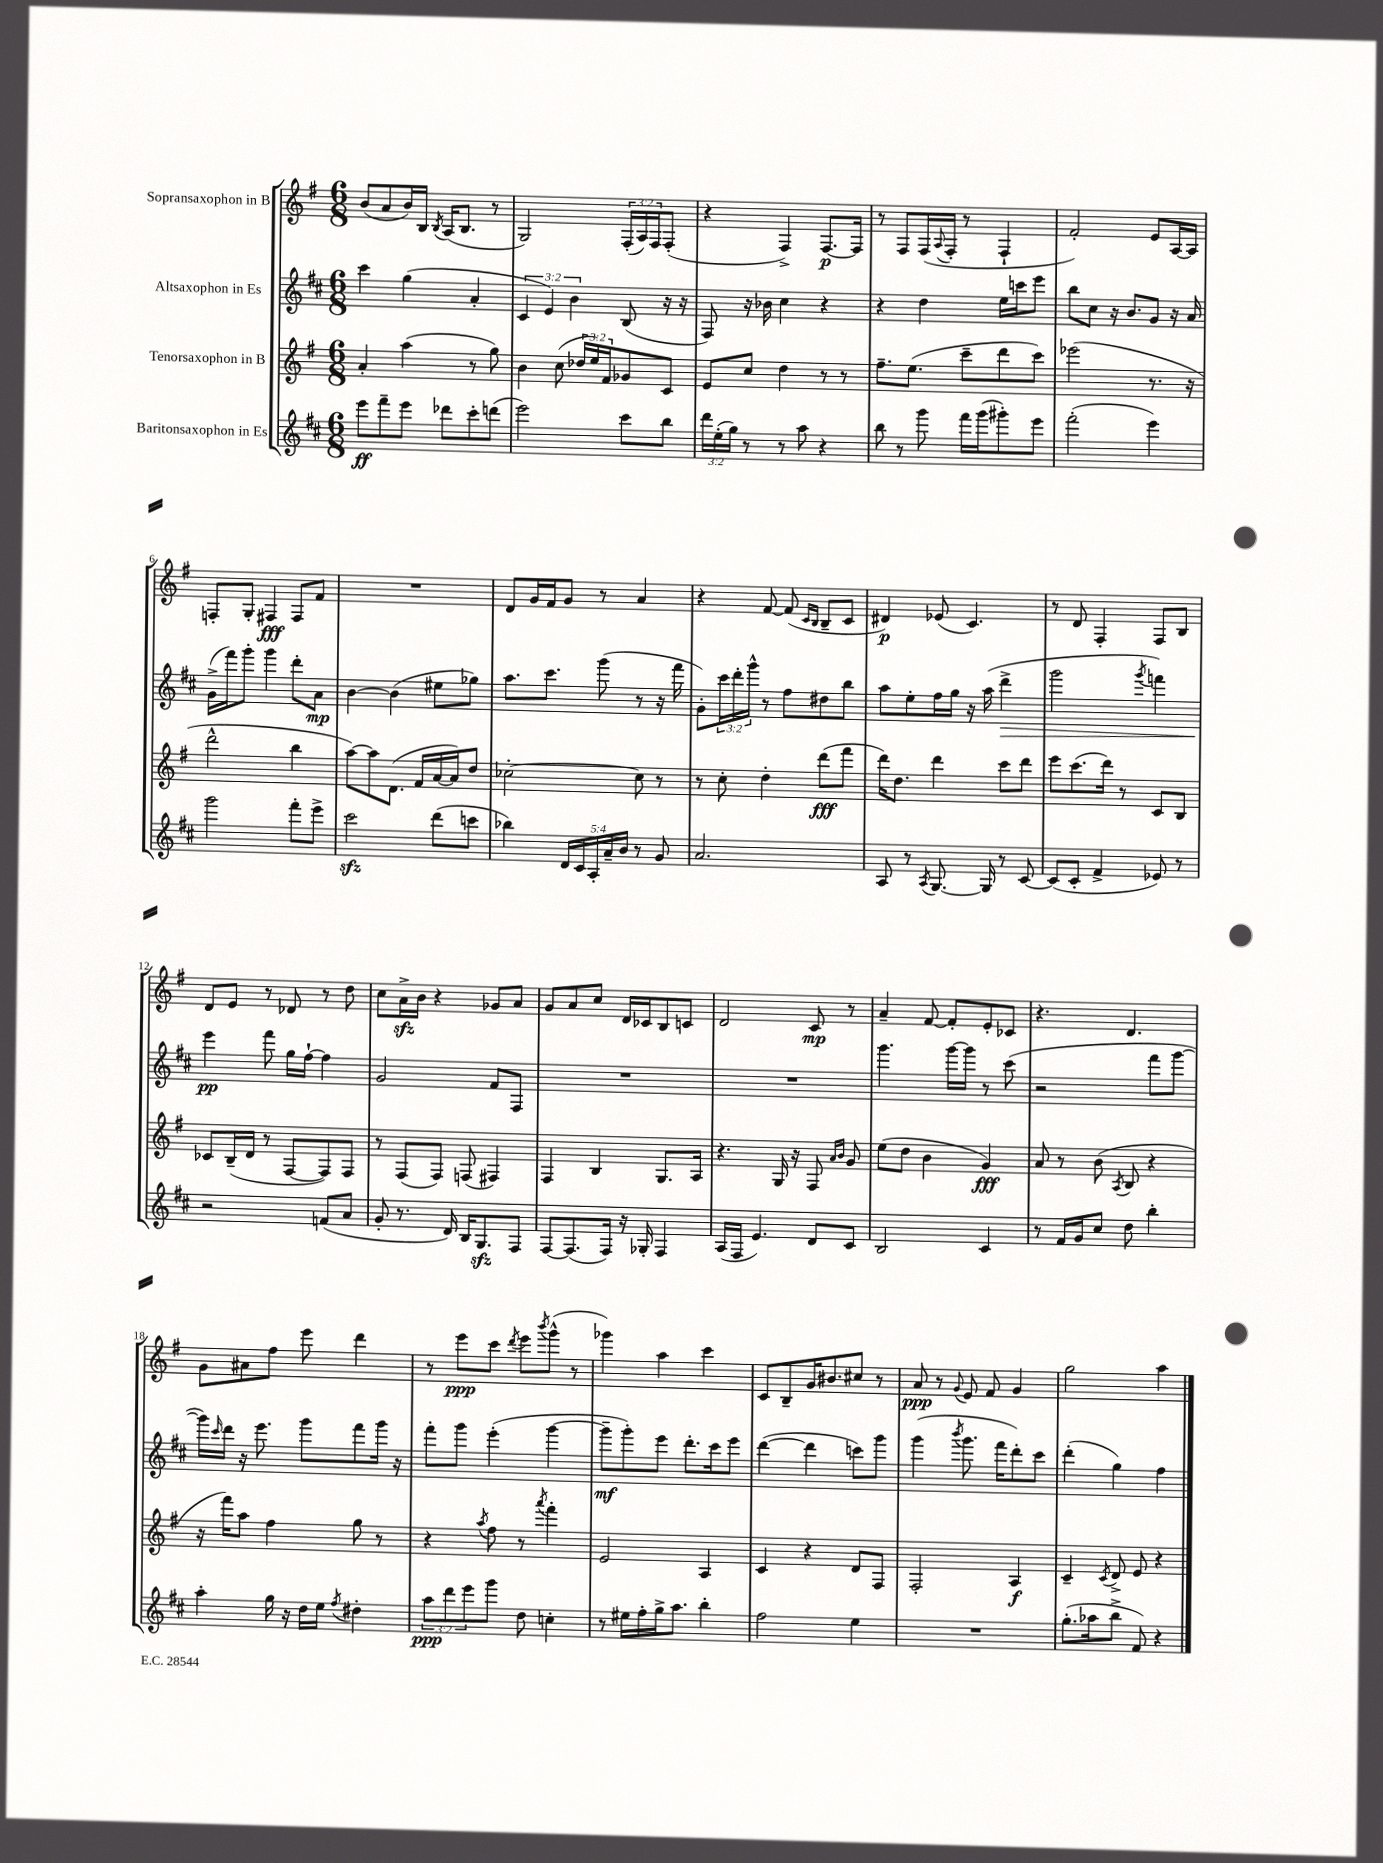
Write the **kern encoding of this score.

**kern	**kern	**kern	**kern
*staff4	*staff3	*staff2	*staff1
*clefG2	*clefG2	*clefG2	*clefG2
*k[f#c#]	*k[f#]	*k[f#c#]	*k[f#]
*M6/8	*M6/8	*M6/8	*M6/8
8eee\L	4a'/	4ccc#\	(8b/L
8fff#~\	.	.	8a/
8eee\J	(4aa\	(4gg\	16b/L)
.	.	.	16B/JJ
.	.	.	8qB/
8ddd-\L	.	.	(16A/LK
.	.	.	8.B/J
8ccc#'\	8r	4a'/	.
(8ddd\J	8gg\)	.	8r
=	=	=	=
2eee\)	4b\	6c#/	2G/)
.	.	6e/)	.
.	(8cc\	.	.
.	.	6b\	.
.	24dd-/LL	.	.
.	24ee/)	.	.
.	24f#/J	.	.
8ccc#\L	8g-/	(8B/	(24F#'/LL
.	.	.	24A/)
.	.	.	24F#/J
8bb\J	8c/J	16r	(8F#'/J
.	.	16r	.
=	=	=	=
24ddd\LL	8e/L	8F#/)	4r
(24ee'\	.	.	.
24gg\JJ)	.	.	.
8r	8cc/J	16r	.
.	.	16b-\	.
8r	4dd\	4cc#\	4F#^/)
8aa\	.	.	.
4r	8r	4r	[8.F#/L
.	8r	.	.
.	.	.	16F#/]Jk
=	=	=	=
8bb\	8.ff#~\L	4r	8r
8r	.	.	8F#/L
.	(8.ee\J	.	.
8ggg\	.	4dd\	(16F#/L
.	.	.	8qqA/
.	.	.	16F#'/JJ
16fff#\LL	8ccc~\L	.	8r
(16ggg\J	.	.	.
8ggg#'\)	8ddd\	16ee\LL	4F#`/
.	.	16ccc\J	.
8eee\J	8ccc\J)	8eee\J	.
=	=	=	=
(2fff#'\	(2eee-\	8bb\L	2f#'/)
.	.	8cc#\J	.
.	.	16r	.
.	.	8.b/L	.
4eee\)	8.r	8g/J	8e/L
.	.	16r	[16A/L
.	16r	16a/	16A/]JJ
=	=	=	=
2ggg\	2ddd^^\	(16g^\LL	8F'/L
.	.	16fff#\J)	.
.	.	8ggg'\J	8G'/J
.	.	4ggg\	4F#/
8fff#'\L	4bb\	8ddd'\L	8F#/L
8eee^\J	.	8a\J	8f#/J
=	=	=	=
2ccc#\	[8aa\L)	[4b\	2.r
.	8aa\]	.	.
.	(8.d\J	(4b\]	.
.	16f#/LL	.	.
(8ddd\L	[16a/	8ee#\L	.
.	16a/]J)	.	.
8ccc\J	8dd/J	8gg-\J)	.
=	=	=	=
4bb-\)	[2cc-'\	8.aa\L	8d/L
.	.	.	16g/L
.	.	8.ccc#\J	16f#/J
20d/LL	.	.	8g/J
20c#/	.	.	.
20A'/	.	.	.
.	.	(8ggg\	8r
20a~/	.	.	.
20b/JJ	.	.	.
8r	8cc-\]	8r	4a/
8g/	8r	16r	.
.	.	16fff#\	.
=	=	=	=
2.a/	8r	8g'\L)	4r
.	8cc'\	24ccc#\L	.
.	.	24ddd'\	.
.	.	24ggg^^\JJ	.
.	4dd'\	8r	[8f#/
.	.	8ff#\L	(8f#/]
.	.	.	16qqc/LL
.	.	.	16qqB/JJ
.	(8ddd\L	8dd#\	8B~/L
.	8fff#\J	8bb\J	8c/J
=	=	=	=
8A/	16ddd\LK)	8aa\L	4d#/)
.	8.dd\J	.	.
8r	.	8ee'\	.
8qA/	.	.	.
[8.G/	4ddd\	16ff#\L	(8e-/
.	.	16gg\JJ	.
.	.	16r	4.c/)
16G/]	.	(16aa\	.
8r	8ccc\L	4ddd^\	.
[8c#/	8ddd\J	.	.
=	=	=	=
(8c#/]L	8eee\L	2ggg\	8r
8c#'/J	(8.ccc\	.	8d/
4f#^/	.	.	4F#'/
.	16ddd\Jk)	.	.
.	8r	.	.
.	.	8qggg/	.
8e-/)	8c/L	4fff\)	8F#/L
8r	8B/J	.	8B/J
=	=	=	=
2r	8c-/L	4eee\	8d/L
.	(16B~/L	.	8e/J
.	16d/JJ	.	.
.	8r	8fff#\	8r
.	[8F#/L	16gg\LL	8d-/
.	.	[16ff#`\JJ	.
(8f/L	8F#/])	4ff#\]	8r
8a/J	8F#/J	.	8dd\
=	=	=	=
8g'/	8r	2g/	8cc\L
8.r	(8F#/L	.	16a^\L
.	.	.	16b\JJ
.	8F#/J)	.	4r
16d/)	.	.	.
16B/LK	(8F/	.	.
8.G/	.	.	.
.	4F#/)	8f#/L	8g-/L
8F#/J	.	8F#/J	8a/J
=	=	=	=
[8F#/L	4F#/	2.r	8g/L
(8.F#/]	.	.	8a/
.	4B/	.	8cc/J
16F#/Jk)	.	.	.
16r	.	.	16d/LL
16G-'/	.	.	16c-/J
4F#/	8.G/L	.	8B/
.	.	.	8c/J
.	16A/Jk	.	.
=	=	=	=
(16A/LL	4.r	2.r	2d/
16F#/JJ	.	.	.
4.e/)	.	.	.
.	16G/	.	.
.	16r	.	.
8d/L	8F#/	.	8c/
.	16qqa/LL	.	.
.	16qqb/JJ	.	.
8c#/J	8g/	.	8r
=	=	=	=
2B/	(8ee\L	4.ggg\	4a~/
.	8dd\J	.	.
.	4b\	.	[8f#/
.	.	[16ggg\LL	8f#'/]L
.	.	16ggg\]JJ	.
4c#/	4g/)	8r	8e'/
.	.	(8ccc#\	8c-/J
=	=	=	=
8r	8a/	2r	4.r
16f#/LL	8r	.	.
16g/J	.	.	.
8cc#/J	(8b\	.	.
.	8qA/	.	.
8dd\	8B/	.	4.d/
4bb'\	4r	8fff#\L	.
.	.	[8ggg\J	.
=	=	=	=
4aa'\	16r	16ggg\]LL)	8g\L
.	.	16qqccc#/	.
.	16fff#\LK)	16ddd\JJ	.
.	8aa\J	16r	8a#\
.	.	8.eee\	.
16gg\	4ff#\	.	8ff#\J
16r	.	.	.
16dd\LL	.	8ggg\L	8eee\
16ee\JJ	.	.	.
8qff#/	.	.	.
4dd#'\	8gg\	8fff#\	4ddd\
.	8r	16ggg\Jk	.
.	.	16r	.
=	=	=	=
12aa\L	4r	8fff#'\L	8r
12ddd\	.	.	.
.	.	8ggg\J	8eee\L
12eee\	.	.	.
.	8qaa/	.	.
8ggg\J	8ff#\	(4eee'\	8ccc\J
.	.	.	8qddd/
8dd\	8r	.	8eee\L
.	8qaaa/	.	8qbbb/
4cc'\	4fff#'\	[4ggg\	(8ggg^^\J
.	.	.	8r
=	=	=	=
8r	2e/	8ggg~\]L	4ggg-\)
16ee#\LL	.	8ggg'\)	.
16ff#'\	.	.	.
16gg^\J	.	8eee\J	4aa\
8.aa\J	.	.	.
.	.	8.ddd'\L	.
4bb'\	4A/	.	4ccc\
.	.	16ccc#\k	.
.	.	8eee\J	.
=	=	=	=
2ff#\	4c/	([4ddd\	8c/L
.	.	.	8B~/
.	4r	4ddd\]	16g/K
.	.	.	8.b#/
4ee\	8d/L	8ccc\L)	8cc#/J
.	8F#/J	8ggg\J	8r
=	=	=	=
2.r	2F#'/	(4ggg\	8a/
.	.	.	8r
.	.	8qbbb/	8qqg/
.	.	8.ggg\	8e/
.	.	.	8f#/
.	.	16fff#\LK	.
.	4A/	8ddd'\)	4g/
.	.	8ccc#\J	.
=	=	=	=
(8.gg'\L	4c~/	(4ddd'\	2gg\
16aa-\k	.	.	.
.	8qc/	.	.
8bb^\J	8d^/	4gg\)	.
8f#/)	8e/	.	.
4r	4r	4ff#\	4aa\
==	==	==	==
*-	*-	*-	*-
